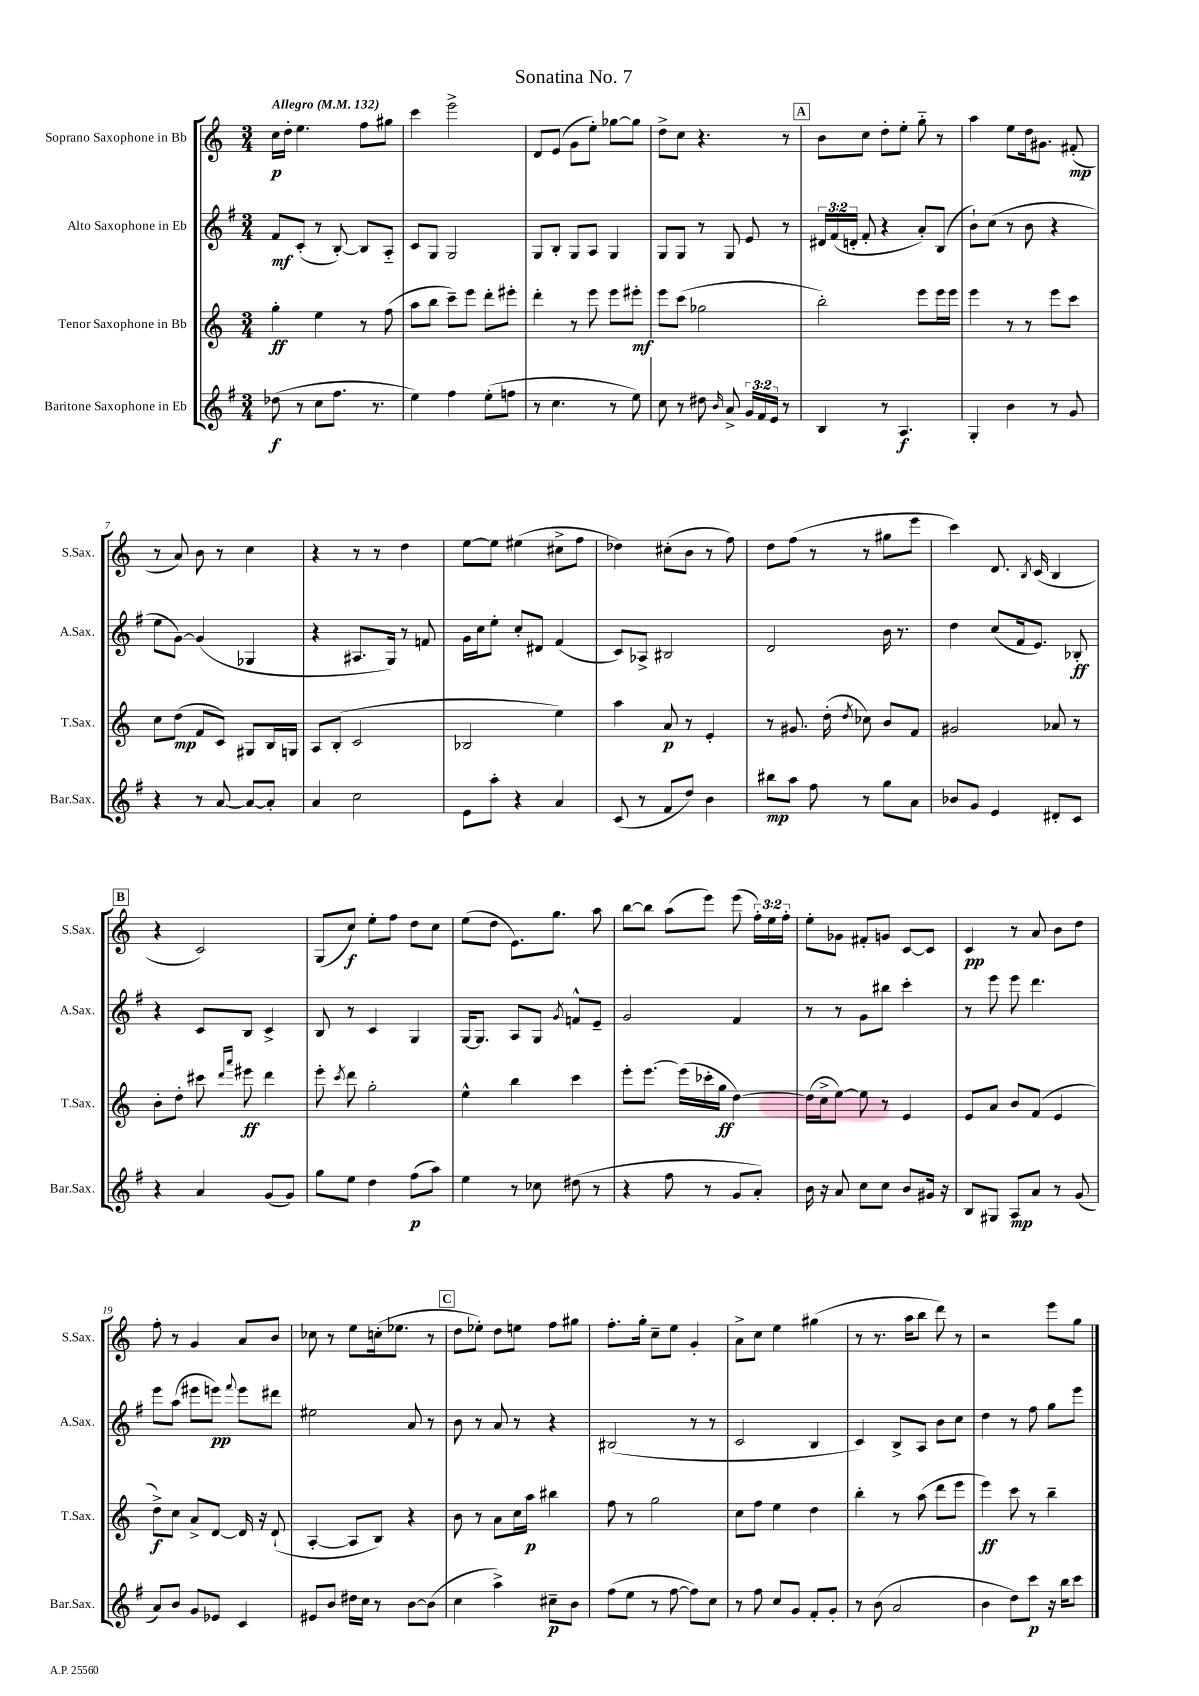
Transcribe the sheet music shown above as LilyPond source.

\header { title = "Sonatina No. 7" }
<<
\new StaffGroup <<
\new Staff = "s0" \with { instrumentName = "Soprano Saxophone in Bb" shortInstrumentName = "S.Sax." } {
    \clef treble \key c \major \numericTimeSignature \time 3/4 \override Staff.TupletNumber.text = #tuplet-number::calc-fraction-text \tempo "Allegro" 4 = 132
    \autoBeamOff c''16[\p d''16]-. e''4. f''8[ gis''8] |
    c'''4 e'''2-> |
    d'8[ e'8]( g'8[ e''8]-.) ges''8[~ ges''8] |
    d''8[-> c''8] r4. r8 |
    \mark \markup { \box "A" } b'8[ c''8] d''8[-. e''8]-. g''8-_ r8 |
    a''4 e''8[ d''16 gis'8.] fis'8-.\mp( |
    r8 a'8) b'8 r8 c''4 |
    r4 r8 r8 d''4 |
    e''8[~ e''8] eis''4( cis''8[-> f''8] |
    des''4) cis''8[-.( b'8] r8 f''8) |
    d''8[ f''8]( r8 r8 gis''8[ e'''8] |
    c'''4) d'8. \acciaccatura { b8 } c'16( b4 |
    \mark \markup { \box "B" } r4 c'2) |
    g8[( c''8]\f) e''8[-. f''8] d''8[ c''8] |
    e''8[( d''8] e'8.[) g''8.] a''8 |
    b''8[~ b''8] a''8[( e'''8]) e'''8( \tuplet 3/2 { f''16[-.) e''16 f''16]-. } |
    e''8[-. ges'8] fis'8[-. g'8] c'8[~ c'8] |
    c'4\pp r8 a'8 b'8[ d''8] |
    f''8-. r8 g'4 a'8[ b'8] |
    ces''8 r8 e''8[ c''16-.( ees''8.] r8 |
    \mark \markup { \box "C" } d''8[ ees''8]-.) d''8[ e''8] f''8[ gis''8] |
    f''8.[-. g''16]-. c''8[-- e''8] g'4-. |
    a'8[-> c''8] e''4 gis''4( |
    r8 r8. a''16[ b''8] d'''8) r8 |
    r2 e'''8[ g''8] \bar "|." |
}
\new Staff = "s1" \with { instrumentName = "Alto Saxophone in Eb" shortInstrumentName = "A.Sax." } {
    \clef treble \key g \major \numericTimeSignature \time 3/4 \override Staff.TupletNumber.text = #tuplet-number::calc-fraction-text
    \autoBeamOff fis'8[\mf c'8]-.( r8 b8~-.) b8[ a8]-_ |
    c'8[ g8] g2 |
    g8[ b8]-. g8[ a8] g4 |
    g8[ g8] r8 g8 e'8 r8 |
    \mark \markup { \box "A" } \tuplet 3/2 { dis'16[ fis'16( d'16]-. } fis'8-. r4 a'8[-.) b8]( |
    b'8[-!) c''8]( r8 b'8 r4 |
    e''8[ g'8]~) g'4( ges4 |
    r4 ais8.[ g16]) r8 f'8 |
    g'16[ c''16 e''8]-. c''8[-. dis'8] fis'4( |
    c'8[) aes8]-> bis2 |
    d'2 b'16 r8. |
    d''4 c''8[( fis'16 e'8.]) bes8-.\ff |
    \mark \markup { \box "B" } r4 c'8[ b8] c'4-> |
    b8 r8 c'4 g4 |
    g16[~ g8.] a8[ g8] \acciaccatura { g'8 } f'8[-^ e'8]-- |
    g'2 fis'4 |
    r8 r8 g'8[ bis''8] c'''4-. |
    r8 e'''8 e'''8 d'''4. |
    e'''8[ a''8]( eis'''8[ e'''8]\pp) \appoggiatura { fis'''8 } e'''8[ dis'''8] |
    eis''2 a'8 r8 |
    \mark \markup { \box "C" } b'8 r8 a'8 r8 r4 |
    bis2( r8 r8 |
    c'2 b4 |
    c'4) b8[-> a8] b'8[ c''8] |
    d''4 r8 fis''8 g''8[ e'''8] \bar "|." |
}
\new Staff = "s2" \with { instrumentName = "Tenor Saxophone in Bb" shortInstrumentName = "T.Sax." } {
    \clef treble \key c \major \numericTimeSignature \time 3/4
    \autoBeamOff g''4-.\ff e''4 r8 f''8( |
    a''8[ b''8] c'''8[--) e'''8] d'''8[-. eis'''8]-. |
    d'''4-. r8 e'''8 e'''8[ eis'''8]-.\mf |
    e'''8[ c'''8]( ges''2 |
    \mark \markup { \box "A" } b''2-.) e'''8[ e'''16 e'''16] |
    e'''4 r8 r8 e'''8[ c'''8] |
    c''8[ d''8]\mp( f'8[ c'8]) gis8[ b16 g16] |
    a8[ b8]-.( c'2 |
    bes2 e''4) |
    a''4 a'8\p r8 e'4-. |
    r8 gis'8. d''16-.( \acciaccatura { d''8 } ces''8) b'8[ f'8] |
    gis'2 aes'8 r8 |
    \mark \markup { \box "B" } b'8[-. d''8]-. cis'''8 \grace { d'''16[ a'''16] } eis'''8\ff d'''4 |
    e'''8-. \acciaccatura { c'''8 } d'''8 g''2-. |
    e''4-^ b''4 c'''4 |
    e'''8[-. e'''8.]~ e'''16[( ces'''16-. g''16]\ff d''4~) |
    d''16[( c''16-> e''8]~) e''8 r8 e'4 |
    e'8[ a'8] b'8[ f'8]( e'4 |
    d''8[->\f) c''8] a'8[-> d'8]~ d'16 r16 d'8-!( |
    a4~-. a8[ b8]) r4 |
    \mark \markup { \box "C" } b'8 r8 a'8[ c''16 a''16]\p bis''4 |
    f''8 r8 g''2 |
    c''8[ f''8] e''4 d''4 |
    b''4-. r8 a''8( d'''8[ e'''8] |
    e'''4\ff) c'''8 r8 b''4-- \bar "|." |
}
\new Staff = "s3" \with { instrumentName = "Baritone Saxophone in Eb" shortInstrumentName = "Bar.Sax." } {
    \clef treble \key g \major \numericTimeSignature \time 3/4 \override Staff.TupletNumber.text = #tuplet-number::calc-fraction-text
    \autoBeamOff des''8\f( r8 c''8[ fis''8.] r8. |
    e''4) fis''4 e''8[-.( f''8] |
    r8 c''4. r8 e''8) |
    c''8 r8 dis''8 \grace { b'16 } a'8-> \tuplet 3/2 { g'16[ fis'16 e'16] } r8 |
    \mark \markup { \box "A" } b4 r8 a4.\f |
    g4-. b'4 r8 g'8 |
    r4 r8 a'8~ a'8[~ a'8]-. |
    a'4 c''2 |
    e'8[ a''8]-. r4 a'4 |
    c'8( r8 fis'8[ d''8]) b'4 |
    bis''8[\mp a''8] fis''8 r8 g''8[ a'8] |
    bes'8[ g'8] e'4 dis'8[-. c'8] |
    \mark \markup { \box "B" } r4 a'4 g'8[( g'8]) |
    g''8[ e''8] d''4 fis''8[\p( a''8]) |
    e''4 r8 ces''8 dis''8( r8 |
    r4 fis''8 r8 g'8[ a'8]-.) |
    b'16 r16 a'8 c''8[ c''8] b'8[ gis'16] r16 |
    b8[ gis8] a8[\mp a'8] r8 g'8( |
    a'8[) b'8] g'8[ ees'8] c'4 |
    eis'8[ b'8] dis''16[ c''16] r8 b'8[~ b'8]( |
    \mark \markup { \box "C" } c''4 a''4->) cis''8[--\p b'8] |
    fis''8[( e''8] r8 fis''8~ fis''8[) c''8] |
    r8 fis''8 c''8[ g'8] fis'8[-. g'8]-. |
    r8 b'8( a'2 |
    b'4 d''8[) c'''8]\p r16 b''16[ c'''8] \bar "|." |
}
>>
>>
